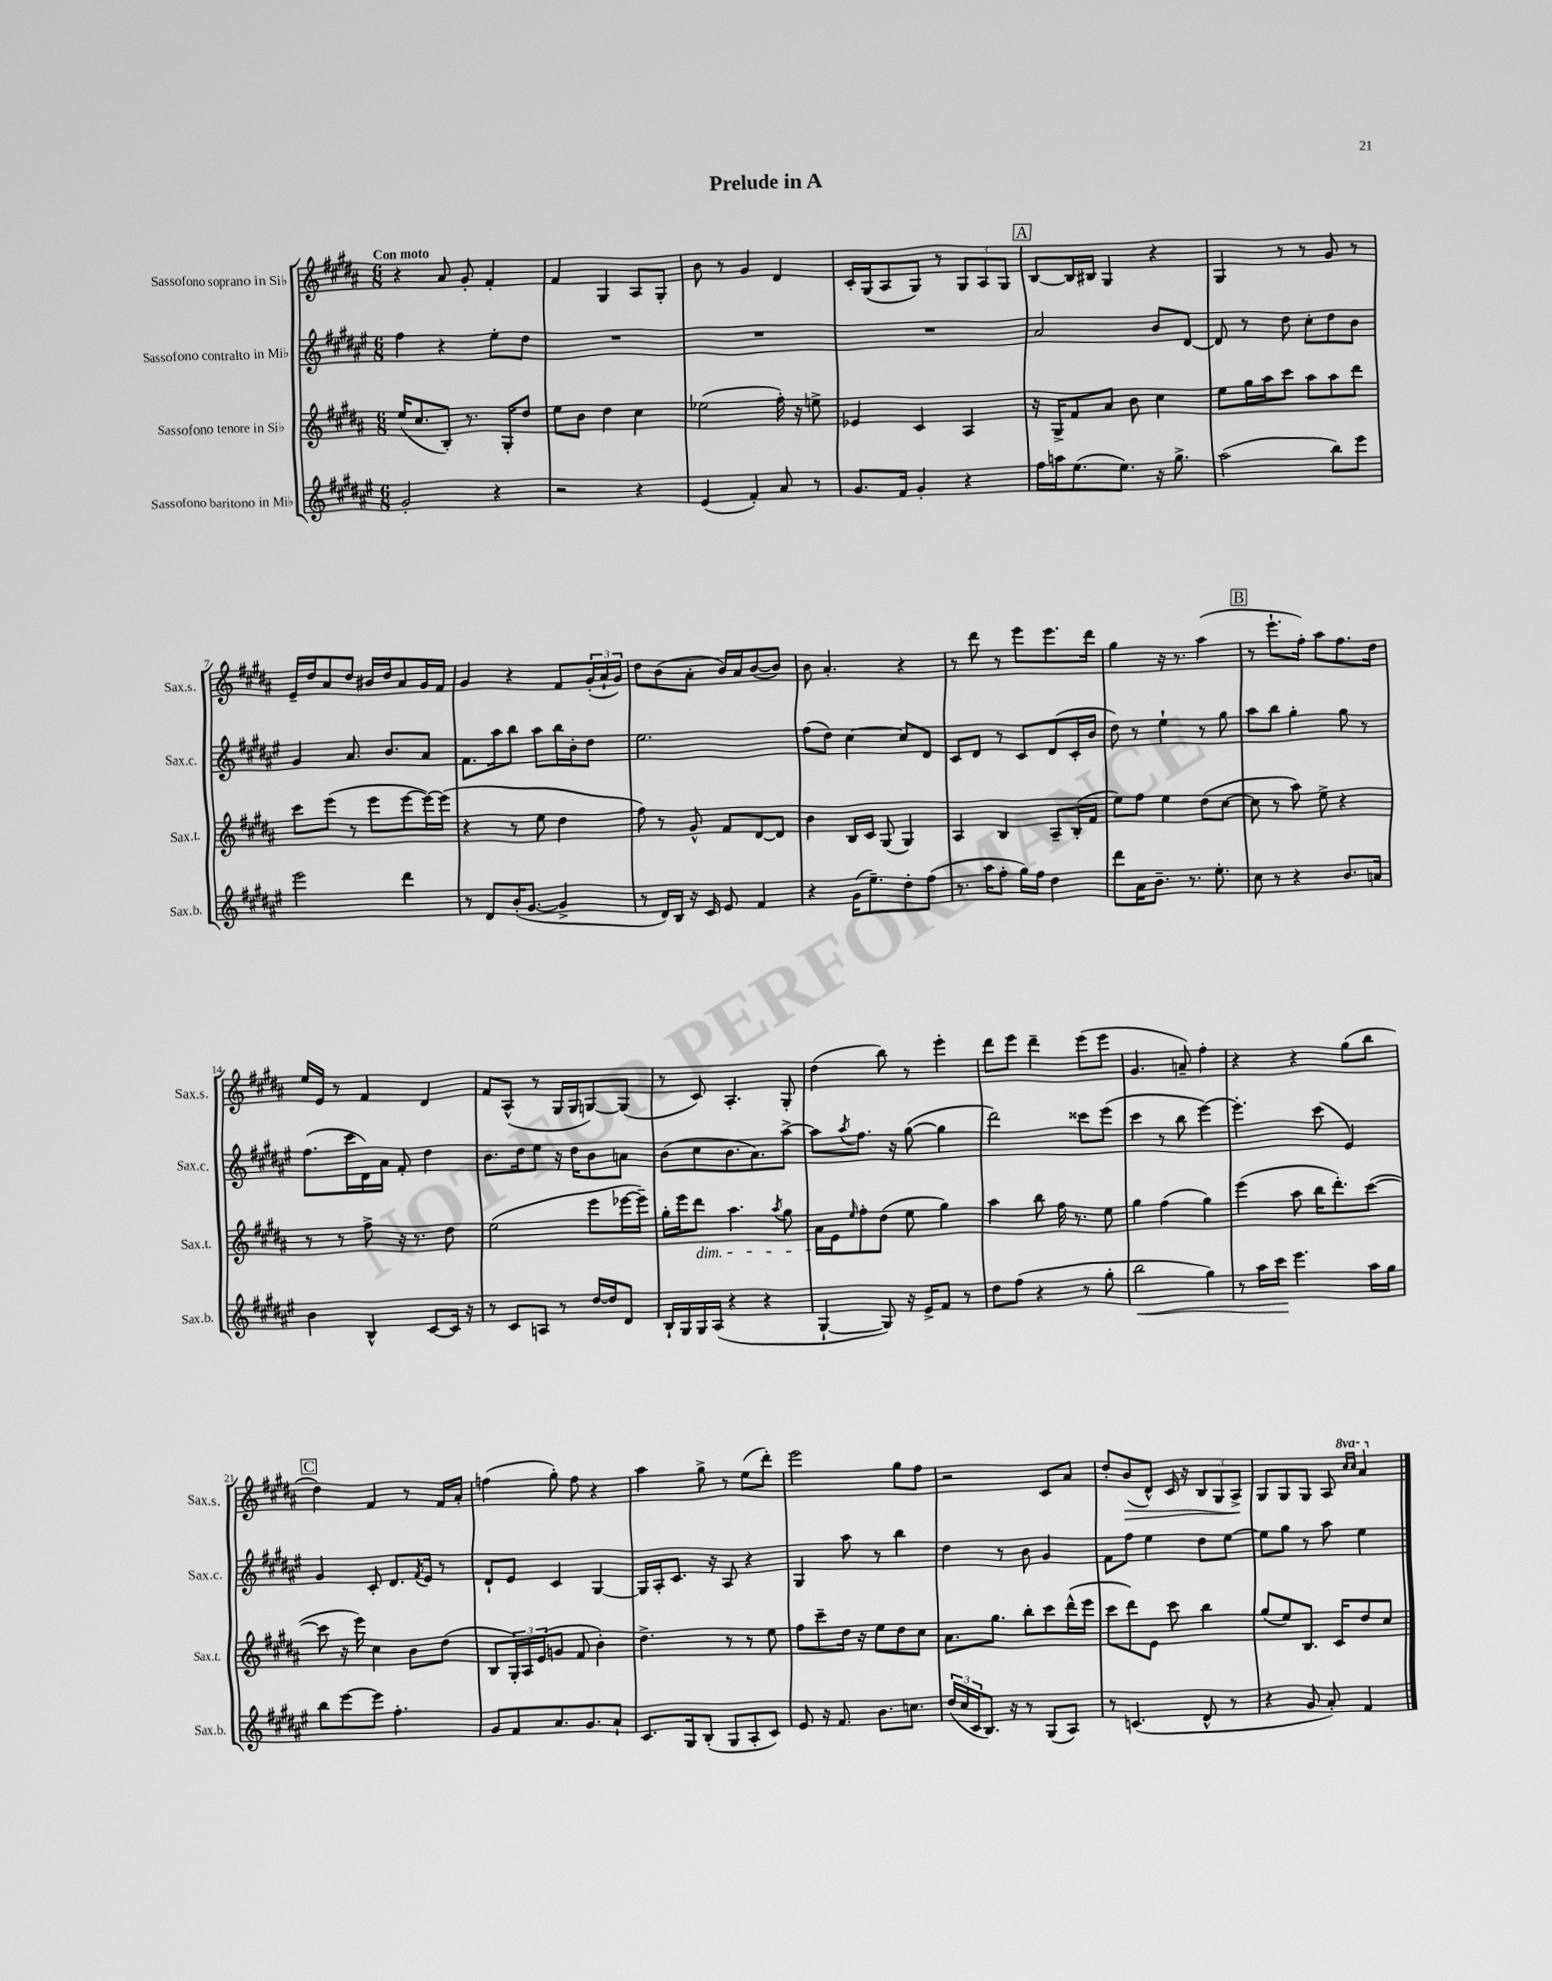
\header { title = "Prelude in A" }
<<
\new StaffGroup <<
\new Staff = "s0" \with { instrumentName = "Sassofono soprano in Sib" shortInstrumentName = "Sax.s." } {
    \clef treble \key b \major \numericTimeSignature \time 6/8 \set Staff.ottavationMarkups = #ottavation-simple-ordinals \tempo "Con moto"
    r4 ais'8 gis'8-. fis'4-. |
    fis'4 gis4 ais8 gis8-. |
    b'8 r8 gis'4 dis'4 |
    cis'16-. gis16( ais8 gis8) r8 \tuplet 3/2 { gis8 ais8 gis8 } |
    \mark \markup { \box "A" } b8~ b16 bis16 gis4 r4 |
    gis4 r8 r8 gis'8 r8 |
    e'16-- dis''16 ais'8 dis''8 bis'16 dis''16 ais'8 gis'16 fis'16 |
    gis'4 r4 fis'8 \tuplet 3/2 { gis'16-.( ais'16-! gis'16) } |
    dis''8 b'8( ais'8-. b'16) ais'16 b'8~( b'8) |
    b'8 ais'4.-. r4 |
    r8 dis'''8 r8 e'''8 e'''8. dis'''16 |
    gis''4 r16 r8. ais''4( |
    \mark \markup { \box "B" } r8 e'''8.-! fis''16-.) ais''8 fis''8. dis''16 |
    e''16 e'16 r8 fis'4 dis'4 |
    fis'8 ais8-^( r8 gis16 gis16 g8~) g8( |
    r8 cis'8) ais4.-. gis8-. |
    dis''4( b''8) r8 e'''4-. |
    dis'''8 e'''8 dis'''4-- e'''8( e'''8 |
    gis'4. a'8--) fis''4-. |
    r4 r4 gis''8( b''8 |
    \mark \markup { \box "C" } dis''4) fis'4 r8 fis'16 ais'16-. |
    f''4( gis''8-.) f''8 r4 |
    ais''4 gis''8-> r8 e''8( dis'''8-.) |
    e'''2 gis''8 fis''8 |
    r2 cis'8 ais'8 |
    dis''8-. b'8\>( dis'8-^) cis'16 r16 \tuplet 3/2 { b8 gis8 ais8->\! } |
    gis8 gis8 gis8 ais8 \ottava #1 \grace { cis'''16 cis'''16 } ais''4 \ottava #0 \bar "|." |
}
\new Staff = "s1" \with { instrumentName = "Sassofono contralto in Mib" shortInstrumentName = "Sax.c." } {
    \clef treble \key fis \major \numericTimeSignature \time 6/8
    fis''4 r4 eis''8-. dis''8 |
    R2. |
    R2. |
    R2. |
    \mark \markup { \box "A" } ais'2 b'8 dis'8~ |
    dis'8 r8 dis''8 cis''8-. dis''8 b'8 |
    gis'4 ais'8. b'8. ais'8 |
    fis'8. ais''16 b''8 ais''8 b''16 b'16-. dis''8 |
    eis''2. |
    fis''8( dis''8) cis''4~ cis''8 dis'8 |
    cis'8 dis'8 r8 cis'8 dis'8( cis'16-. b'16 |
    dis''8) r8 eis''4-! r8 gis''8 |
    \mark \markup { \box "B" } ais''8 b''8 gis''4-. gis''8 r8 |
    fis''8.( cis'''16 dis'16) ais'16 fis'8-. dis''4 |
    b'8. dis''16 eis''8 r16 dis''16 b'8 a'8 |
    b'8( cis''8 b'8. ais'8.) ais''8~-> |
    ais''8 \acciaccatura { ais''8 } fis''8. r16 gis''8~( gis''4 |
    dis'''2) cisis'''8 eis'''8( |
    cis'''4 r8 b''8 eis'''4~) |
    eis'''4.-. cis'''8( eis'4) |
    \mark \markup { \box "C" } gis'4 cis'8-. dis'8. \acciaccatura { fis'8 } eis'16 r8 |
    dis'8-! eis'8 cis'4 gis4~ |
    gis16 ais16-. cis'8. r16 ais8 r4 |
    gis4 ais''8 r8 b''4 |
    dis''4 r8 b'8 gis'4 |
    fis'8 fis''8 eis''4 dis''8 eis''8~ |
    eis''8 gis''8 r8 ais''8 eis''4 \bar "|." |
}
\new Staff = "s2" \with { instrumentName = "Sassofono tenore in Sib" shortInstrumentName = "Sax.t." } {
    \clef treble \key b \major \numericTimeSignature \time 6/8
    e''16( cis''8. b8-.) r8. gis16-. dis''8 |
    e''8 b'8 dis''4 cis''4 |
    ees''2( fis''16-.) r16 e''8-> |
    ees'4 cis'4 ais4 |
    \mark \markup { \box "A" } r16 gis16-> fis'8 ais'8 b'8 cis''4 |
    e''8 gis''16 ais''16 cis'''8 ais''8 ais''8 dis'''8 |
    cis'''8 e'''8( r8 e'''8 e'''8~ e'''16~) e'''16( |
    r4 r8 e''8 dis''4 |
    fis''8) r8 gis'8-^ fis'8 dis'8~ dis'8 |
    b'4 b16 cis'16 gis8( gis4) |
    ais4 b4 ais8-- b16-.( fis'16 |
    e''8) fis''8 e''4 dis''8( cis''8~ |
    \mark \markup { \box "B" } cis''8 r8 ais''8) e''8-> r4 |
    r8 r8 fis''8-> r16 r8. dis''8 |
    e''2( e'''8 ees'''16~ ees'''16--) |
    gis''16-. e'''16 dis'''8\dim ais''4. \acciaccatura { ais''8 } gis''8 |
    ais'16\! e'16 \grace { e''16 } fis''8-. dis''8( e''8 gis''4) |
    ais''4 b''8 fis''16 r8. e''8 |
    gis''4 fis''4( gis''4) |
    e'''4( ais''8 b''16 dis'''8.-.) cis'''8~( |
    \mark \markup { \box "C" } cis'''8 r16 e'''16) cis''4 b'8 dis''8( |
    b8 \tuplet 3/2 { gis16-.) ais16 e'16( } g'8 fis'8 b'4-.) |
    dis''4.-> r8 r8 e''8 |
    fis''8 cis'''8-- dis''16 r16 e''8 dis''8 cis''8 |
    ais'8. gis''8. b''8-. cis'''8 dis'''16-^( e'''16 |
    cis'''8 dis'''8) e'8 cis'''8 b''4 |
    gis''8( e''8) b8. cis'16 dis''8 cis''8 \bar "|." |
}
\new Staff = "s3" \with { instrumentName = "Sassofono baritono in Mib" shortInstrumentName = "Sax.b." } {
    \clef treble \key fis \major \numericTimeSignature \time 6/8
    gis'2-. r4 |
    r2 r4 |
    eis'4( fis'4-.) ais'8 r8 |
    gis'8. fis'16 gis'4-. r4 |
    \mark \markup { \box "A" } fis''16 a''16 eis''8.( eis''8.) r16 gis''8.-> |
    ais''2( b''8) eis'''8 |
    eis'''2 dis'''4 |
    r8 dis'8 b'16-.( gis'8.~ gis'4-> |
    r8 dis'16) b16 r16 cis'16 eis'8 fis'4 |
    r4 gis'16( eis''8.--) dis''8-. fis''8( |
    r8. ais''16 fis''8-. gis''16) fis''16 dis''4 |
    dis'''8 ais'16 b'8.-- r8. eis''8.-. |
    \mark \markup { \box "B" } cis''8 r8 r4 b'8. a'16 |
    b'4 b4-^ cis'8~ cis'16 r16 |
    r8 cis'8 a8 r8 dis''16~ dis''16 dis'8 |
    b16-! gis16 gis16 ais16( r4 r4 |
    gis4~-! gis8) r16 eis'16-> fis'8 r8 |
    dis''8 fis''8( r4 r8 gis''8-. |
    b''2\< gis''4) |
    r8 ais''16 cis'''16\! eis'''4. ais''16 gis''16 |
    \mark \markup { \box "C" } b''8 eis'''8~ eis'''8 fis''4.-. |
    gis'8 fis'8 ais'8. gis'8. ais'8-! |
    cis'8. gis16 b8-.( gis8 ais8-. cis'8) |
    eis'8 r16 fis'8. b'8. c''8. |
    \tuplet 3/2 { dis''16( cis''16 cis'16 } b8.) r16 r8 gis8( ais8) |
    r8 c'4.( dis'8-^ r8 |
    r4 gis'8 ais'8-.) fis'4 \bar "|." |
}
>>
>>
